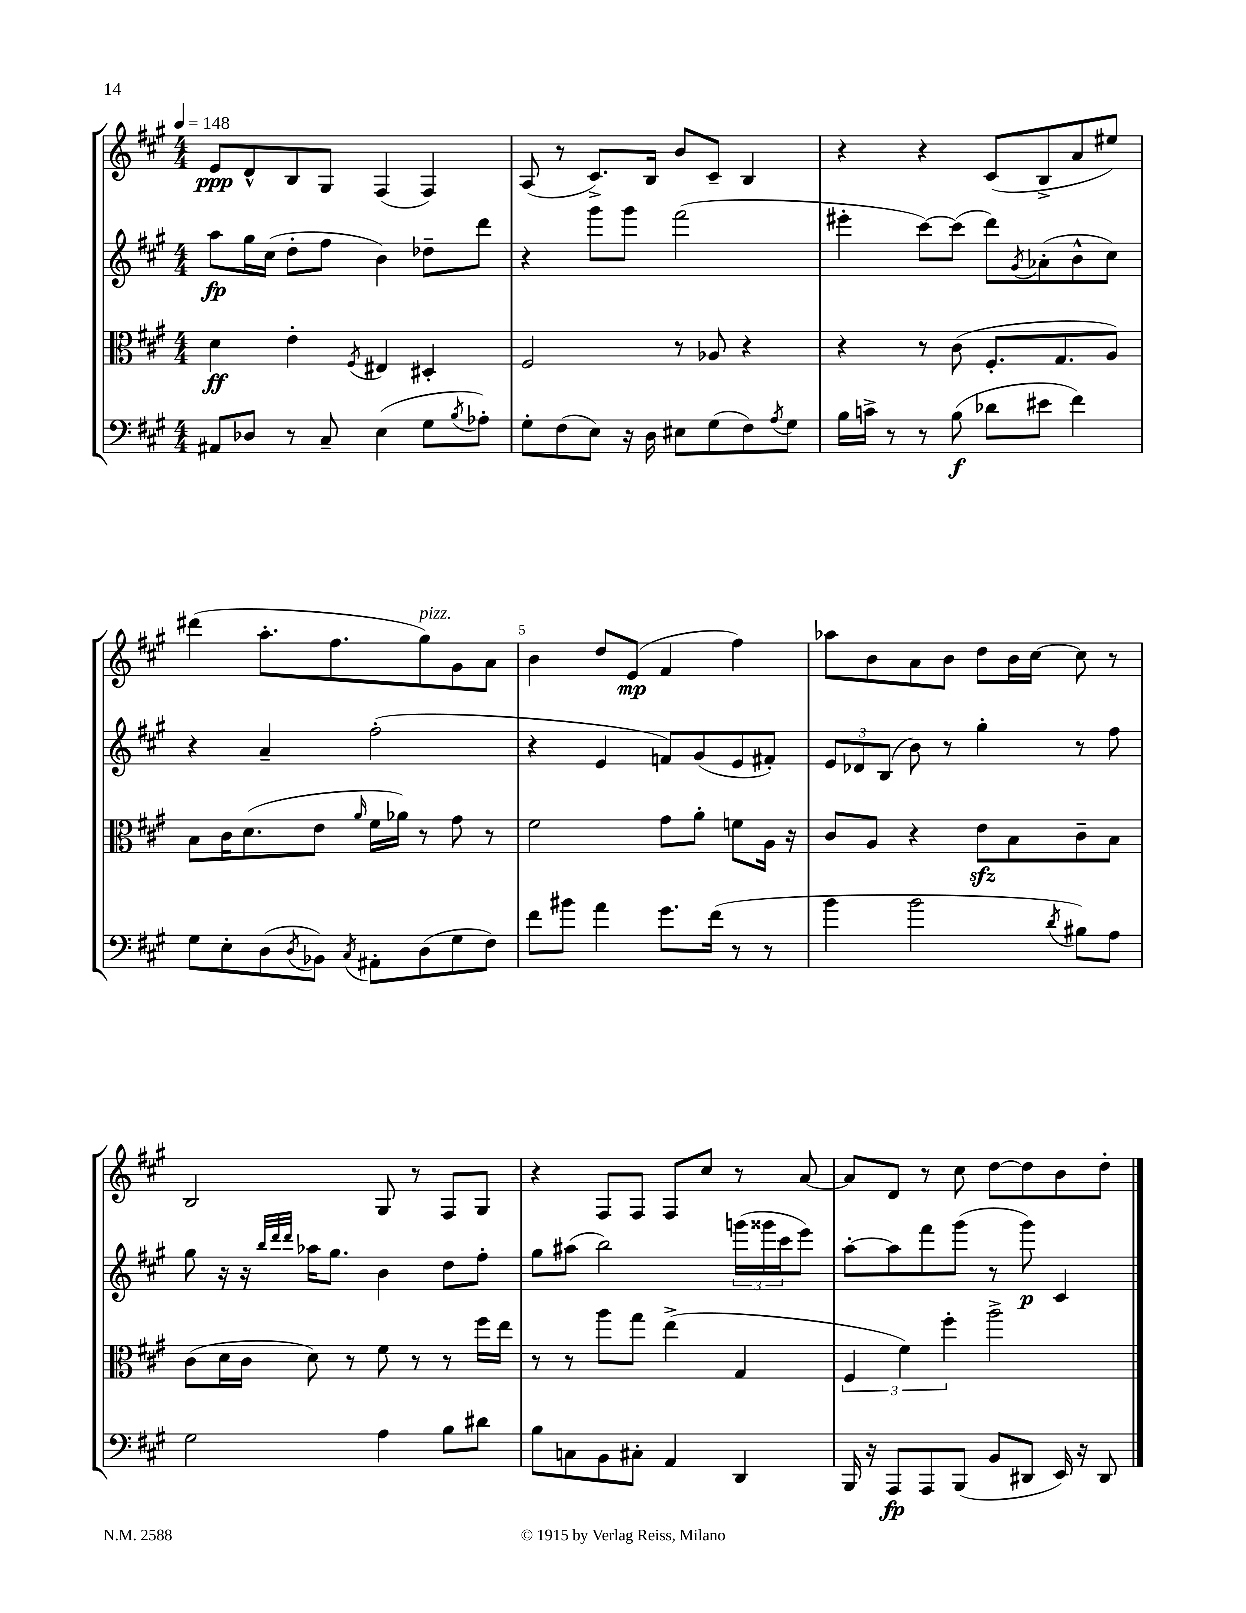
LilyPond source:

<<
\new StaffGroup <<
\new Staff = "s0" {
    \clef treble \key a \major \numericTimeSignature \time 4/4 \tempo 4 = 148
    e'8\ppp d'8-^ b8 gis8 fis4( fis4) |
    a8( r8 cis'8.->) b16 b'8 cis'8-- b4 |
    r4 r4 cis'8( b8-> a'8 eis''8) |
    dis'''4( a''8.-. fis''8. gis''8^\markup { \italic "pizz." }) gis'8 a'8 |
    b'4 d''8 e'8\mp( fis'4 fis''4) |
    aes''8 b'8 a'8 b'8 d''8 b'16 cis''16~ cis''8 r8 |
    b2 gis8 r8 fis8 gis8 |
    r4 fis8 fis8 fis8 cis''8 r8 a'8~ |
    a'8 d'8 r8 cis''8 d''8~ d''8 b'8 d''8-. \bar "|." |
}
\new Staff = "s1" {
    \clef treble \key a \major \numericTimeSignature \time 4/4
    a''8\fp gis''16 cis''16( d''8-. fis''8 b'4) des''8-- d'''8 |
    r4 gis'''8 gis'''8 fis'''2( |
    eis'''4-. cis'''8~) cis'''8( d'''8) \acciaccatura { gis'8 } aes'8-.( b'8-^ cis''8) |
    r4 a'4-- fis''2-.( |
    r4 e'4 f'8) gis'8( e'8 fis'8-.) |
    \tuplet 3/2 { e'8 des'8 b8( } b'8) r8 gis''4-. r8 fis''8 |
    gis''8 r16 r16 \grace { b''32 d'''32 d'''32 } aes''16 gis''8. b'4 d''8 fis''8-. |
    gis''8 ais''8( b''2) \tuplet 3/2 { g'''16( gisis'''16 cis'''16 } e'''8) |
    a''8~-. a''8 fis'''8 gis'''8( r8 gis'''8\p) cis'4 \bar "|." |
}
\new Staff = "s2" {
    \clef alto \key a \major \numericTimeSignature \time 4/4
    d'4\ff e'4-. \acciaccatura { fis8 } eis4 dis4-. |
    fis2 r8 aes8 r4 |
    r4 r8 cis'8( fis8.-. gis8. a8) |
    b8 cis'16 d'8.( e'8 \grace { a'16 } fis'16 aes'16) r8 gis'8 r8 |
    fis'2 gis'8 a'8-. f'8 a16 r16 |
    cis'8 a8 r4 e'8\sfz b8 cis'8-- b8 |
    cis'8( d'16 cis'16 d'8) r8 fis'8 r8 r8 fis''16 e''16 |
    r8 r8 a''8 gis''8 e''4->( gis4 |
    \tuplet 3/2 { fis4 fis'4) fis''4-. } a''2-> \bar "|." |
}
\new Staff = "s3" {
    \clef bass \key a \major \numericTimeSignature \time 4/4
    ais,8 des8 r8 cis8-- e4( gis8 \acciaccatura { b8 } aes8-.) |
    gis8-. fis8( e8) r16 d16 eis8 gis8( fis8) \acciaccatura { a8 } gis8 |
    b16 c'16-> r8 r8 b8\f( des'8 eis'8 fis'4) |
    gis8 e8-. d8( \acciaccatura { d8 } bes,8) \acciaccatura { cis8 } ais,8-. d8( gis8 fis8) |
    fis'8 bis'8 a'4 gis'8. fis'16( r8 r8 |
    b'4 b'2 \acciaccatura { d'8 } bis8) a8 |
    gis2 a4 b8 dis'8 |
    b8 c8 b,8 cis8-. a,4 d,4 |
    b,,16 r16 a,,8\fp a,,8 b,,8( b,8 dis,8 e,16) r16 dis,8 \bar "|." |
}
>>
>>
\layout { \context { \Score \override BarNumber.break-visibility = ##(#f #t #t) barNumberVisibility = #(every-nth-bar-number-visible 5) } }
